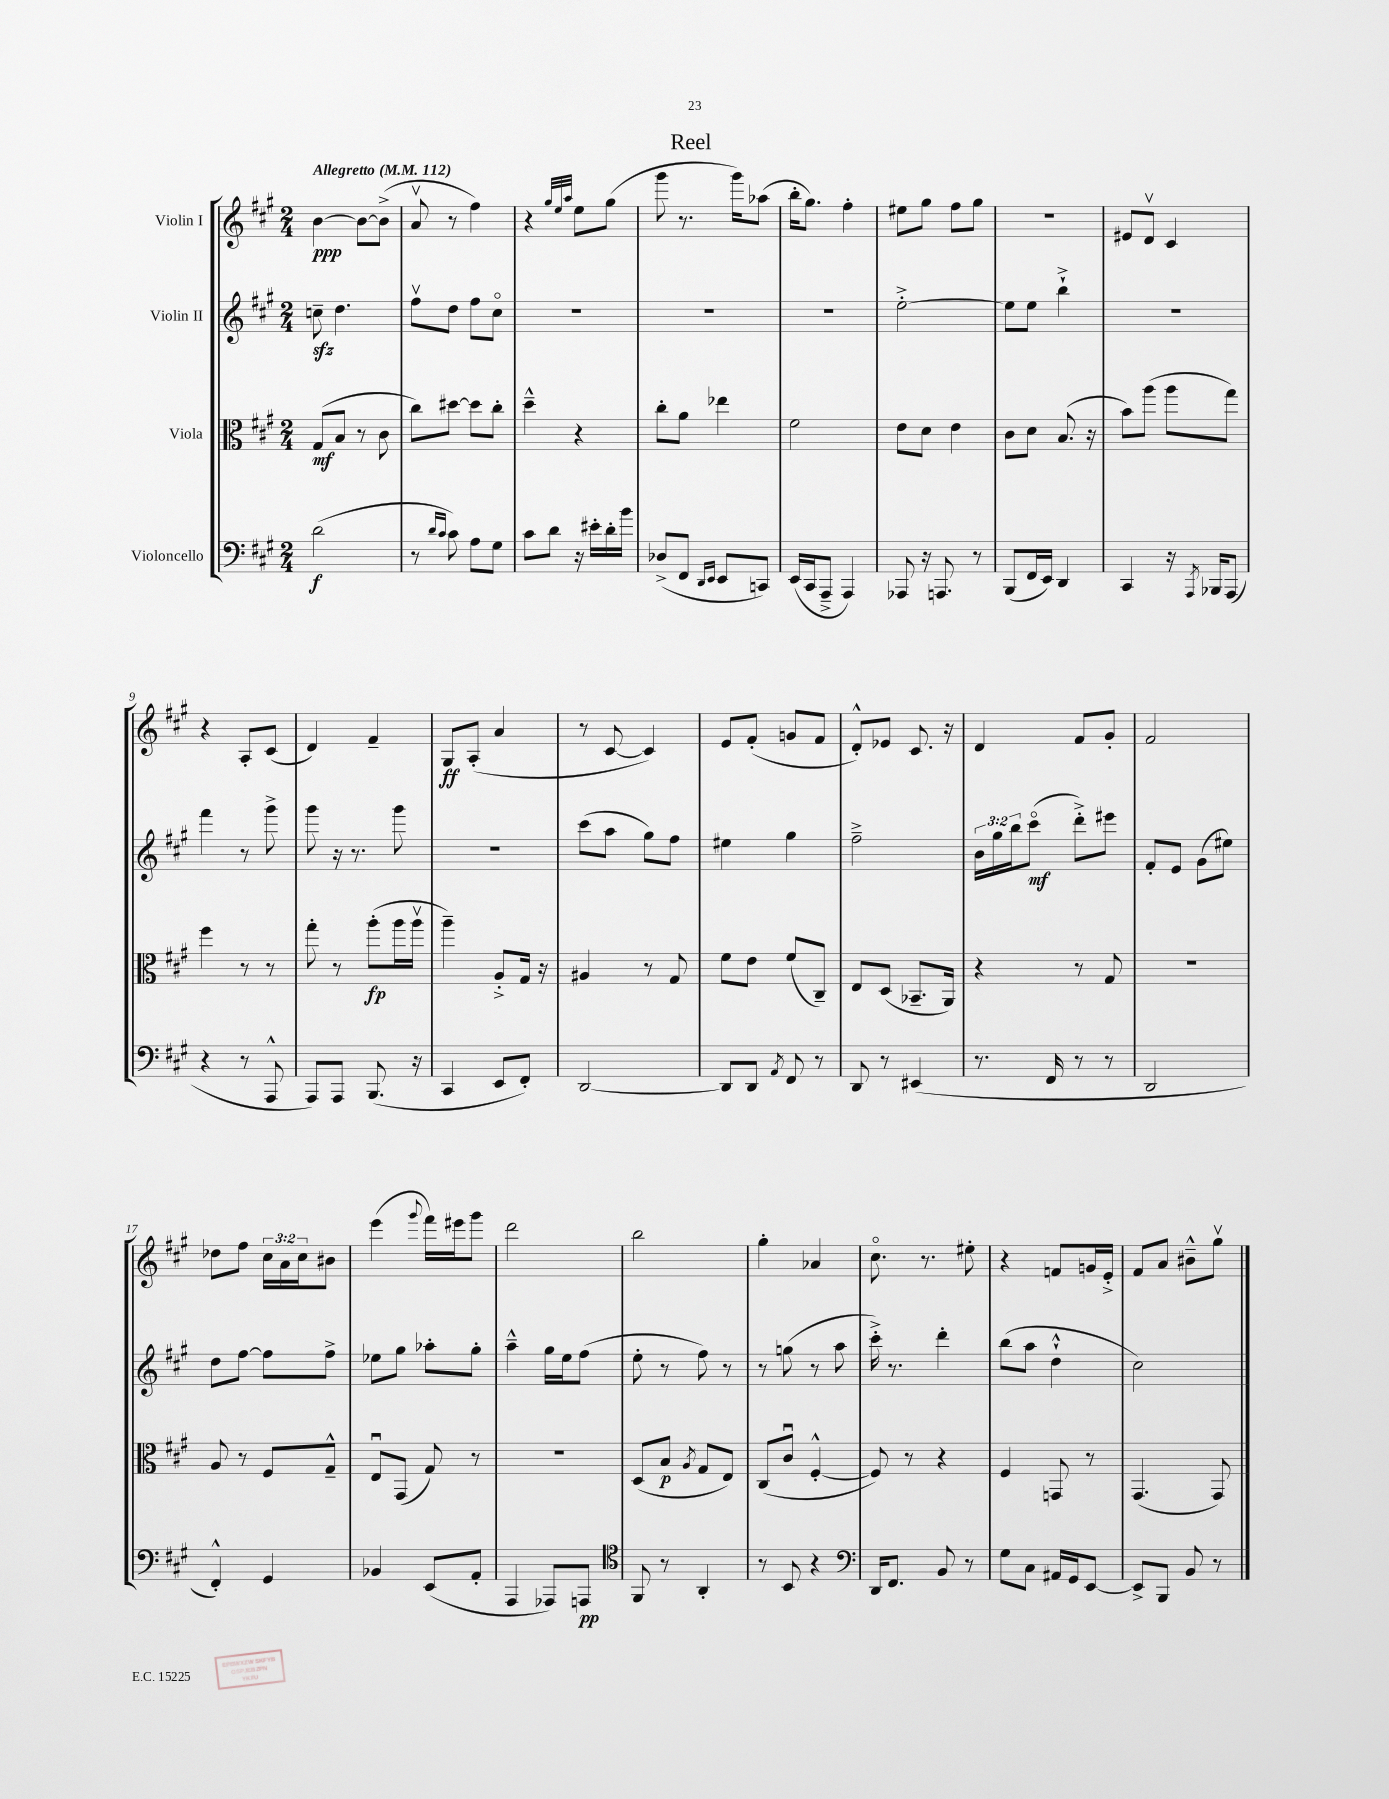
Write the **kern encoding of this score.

**kern	**dynam	**kern	**dynam	**kern	**dynam	**kern	**dynam
*part4	*part4	*part3	*part3	*part2	*part2	*part1	*part1
*staff4	*staff4	*staff3	*staff3	*staff2	*staff2	*staff1	*staff1
*I"Violoncello	*	*I"Viola	*	*I"Violin II	*	*I"Violin I	*
*clefF4	*	*clefC3	*	*clefG2	*	*clefG2	*
*k[f#c#g#]	*	*k[f#c#g#]	*	*k[f#c#g#]	*	*k[f#c#g#]	*
*M2/4	*	*M2/4	*	*M2/4	*	*M2/4	*
*MM112	*	*MM112	*	*MM112	*	*MM112	*
=1	=1	=1	=1	=1	=1	=1	=1
!	!	!	!	!	!	!LO:TX:a:B:t=Allegretto	!
(2d\	f	(8G#/L	mf	8ccnzz~\	.	[4b\	ppp
.	.	8B/J	.	4.dd\	.	.	.
.	.	8r	.	.	.	8b\L_	.
.	.	8c#\	.	.	.	(8b^\J]	.
=2	=2	=2	=2	=2	=2	=2	=2
8r	.	8cc#\L)	.	8ff#v\L	.	8av/	.
16qqd/LL	.	.	.	.	.	.	.
16qqc#/JJ	.	.	.	.	.	.	.
8c#\)	.	[8dd#X\J	.	8dd\J	.	8r	.
8A\L	.	8dd#\L]	.	8ff#\L	.	4ff#\)	.
8G#\J	.	8cc#'\J	.	8cc#\J	.	.	.
=3	=3	=3	=3	=3	=3	=3	=3
8c#\L	.	4dd~^^\	.	2r	.	4r	.
8d\J	.	.	.	.	.	.	.
.	.	.	.	.	.	32qqgg#/LLL	.
.	.	.	.	.	.	32qqee/	.
.	.	.	.	.	.	32qqaa/JJJ	.
16r	.	4r	.	.	.	8ee\L	.
16e#X'\LL	.	.	.	.	.	.	.
16d'\	.	.	.	.	.	(8gg#\J	.
16b\JJ	.	.	.	.	.	.	.
=4	=4	=4	=4	=4	=4	=4	=4
(8D-X^/L	.	8cc#'\L	.	2r	.	8ggg#\	.
8FF#/J	.	8a\J	.	.	.	8.r	.
16qqDD/LL	.	.	.	.	.	.	.
16qqEE/JJ	.	.	.	.	.	.	.
8EE/L	.	4ee-X\	.	.	.	.	.
.	.	.	.	.	.	16ggg#\KL)	.
8CCn/J)	.	.	.	.	.	(8aa-X\J	.
=5	=5	=5	=5	=5	=5	=5	=5
(16EE/LL	.	2f#\	.	2r	.	16bb'\KL	.
16CC#/J	.	.	.	.	.	8.gg#\J)	.
8AAA~^/J	.	.	.	.	.	.	.
4AAA/)	.	.	.	.	.	4ff#'\	.
=6	=6	=6	=6	=6	=6	=6	=6
8AAA-X/	.	8e\L	.	[2ee'^\	.	8ee#X\L	.
16r	.	8d\J	.	.	.	8gg#\J	.
8.AAAn/	.	.	.	.	.	.	.
.	.	4e\	.	.	.	8ff#\L	.
8r	.	.	.	.	.	8gg#\J	.
=7	=7	=7	=7	=7	=7	=7	=7
(8BBB/L	.	8c#\L	.	8ee\L]	.	2r	.
16FF#/L	.	8d\J	.	8ee\J	.	.	.
16EE/JJ)	.	.	.	.	.	.	.
4DD/	.	(8.B/	.	4bb`^\	.	.	.
.	.	16r	.	.	.	.	.
=8	=8	=8	=8	=8	=8	=8	=8
4CC#/	.	8b\L)	.	2r	.	8e#X/L	.
.	.	(8aa\J	.	.	.	8dv/J	.
16r	.	8aa\L	.	.	.	4c#/	.
8qAAA/	.	.	.	.	.	.	.
16BBB-X/KL	.	.	.	.	.	.	.
(8AAA/J	.	8gg#\J)	.	.	.	.	.
!!LO:LB:g=z
=9	=9	=9	=9	=9	=9	=9	=9
4r	.	4ff#\	.	4fff#\	.	4r	.
8r	.	8r	.	8r	.	8A'/L	.
8AAA^^/	.	8r	.	8ggg#^\	.	(8c#/J	.
=10	=10	=10	=10	=10	=10	=10	=10
8AAA/L)	.	8gg#'\	.	8ggg#\	.	4d/)	.
8AAA/J	.	8r	.	16r	.	.	.
.	.	.	.	8.r	.	.	.
(8.BBB/	.	(8aa'\L	fp	.	.	4f#~/	.
.	.	16aa\L	.	8ggg#\	.	.	.
16r	.	16aav\JJ	.	.	.	.	.
=11	=11	=11	=11	=11	=11	=11	=11
4CC#/	.	4aa~\)	.	2r	.	8G#/L	ff
.	.	.	.	.	.	(8A'/J	.
8EE/L	.	8A'^/L	.	.	.	4a/	.
8FF#'/J)	.	16G#/Jk	.	.	.	.	.
.	.	16r	.	.	.	.	.
=12	=12	=12	=12	=12	=12	=12	=12
[2DD/	.	4A#X/	.	(8ccc#\L	.	8r	.
.	.	.	.	8aa\J	.	[8c#/	.
.	.	8r	.	8gg#\L)	.	4c#/])	.
.	.	8G#/	.	8ff#\J	.	.	.
=13	=13	=13	=13	=13	=13	=13	=13
8DD/L]	.	8f#\L	.	4ee#X\	.	8e/L	.
8DD/J	.	8e\J	.	.	.	(8f#'/J	.
8qAA/	.	.	.	.	.	.	.
8FF#/	.	(8f#/L	.	4gg#\	.	8gn/L	.
8r	.	8C#~/J)	.	.	.	8f#/J	.
=14	=14	=14	=14	=14	=14	=14	=14
8DD/	.	8E/L	.	2ff#~^\	.	8d'^^/L)	.
8r	.	(8D/J	.	.	.	8e-X/J	.
(4EE#X/	.	8.BB-X~/L	.	.	.	8.c#/	.
.	.	16AA/Jk)	.	.	.	16r	.
=15	=15	=15	=15	=15	=15	=15	=15
8.r	.	4r	.	24b\LL	.	4d/	.
.	.	.	.	24gg#\	.	.	.
.	.	.	.	24bb\J	.	.	.
.	.	.	.	(8ccc#\J	mf	.	.
16FF#/	.	.	.	.	.	.	.
8r	.	8r	.	8ddd'^\L)	.	8f#/L	.
8r	.	8G#/	.	8eee#X\J	.	8g#'/J	.
=16	=16	=16	=16	=16	=16	=16	=16
2DD/	.	2r	.	8f#'/L	.	2f#/	.
.	.	.	.	8e/J	.	.	.
.	.	.	.	(8g#\L	.	.	.
.	.	.	.	8ee#X\J)	.	.	.
!!LO:LB:g=z
=17	=17	=17	=17	=17	=17	=17	=17
4FF#'^^/)	.	8A/	.	8dd\L	.	8dd-X\L	.
.	.	8r	.	[8ff#\J	.	8ff#\J	.
4GG#/	.	8F#/L	.	8ff#\L]	.	24cc#\LL	.
.	.	.	.	.	.	24a\	.
.	.	.	.	.	.	24cc#\J	.
.	.	8G#~^^/J	.	8ff#^\J	.	8b#X\J	.
=18	=18	=18	=18	=18	=18	=18	=18
4BB-X/	.	8Eu/L	.	8ee-X\L	.	(4eee\	.
.	.	(8GG#/J	.	8gg#\J	.	.	.
.	.	.	.	.	.	8qqggg#/	.
(8EE/L	.	8G#/)	.	8aa-X'\L	.	16fff#\LL)	.
.	.	.	.	.	.	16eee#X\J	.
8AA'/J	.	8r	.	8gg#'\J	.	8ggg#\J	.
=19	=19	=19	=19	=19	=19	=19	=19
4AAA/	.	2r	.	4aa~^^\	.	2ddd\	.
8AAA-X/L)	.	.	.	16gg#\LL	.	.	.
.	.	.	.	16ee\J	.	.	.
8AAAn/J	pp	.	.	(8ff#\J	.	.	.
=20	=20	=20	=20	=20	=20	=20	=20
*clefC4	*	*	*	*	*	*	*
8FF#/	.	(8D/L	.	8ee'\	.	2bb\	.
8r	.	8B/J	p	8r	.	.	.
.	.	8qA/	.	.	.	.	.
4AA'/	.	8G#/L	.	8ff#\)	.	.	.
.	.	8E/J)	.	8r	.	.	.
=21	=21	=21	=21	=21	=21	=21	=21
8r	.	(8C#/L	.	8r	.	4gg#'\	.
8BB/	.	8c#u/J	.	(8ggn\	.	.	.
4r	.	[4F#'^^/	.	8r	.	4a-X/	.
.	.	.	.	8aa\	.	.	.
=22	=22	=22	=22	=22	=22	=22	=22
*clefF4	*	*	*	*	*	*	*
16DD/KL	.	8F#/])	.	16ccc#'^\)	.	8.cc#\	.
8.FF#/J	.	.	.	8.r	.	.	.
.	.	8r	.	.	.	.	.
.	.	.	.	.	.	8.r	.
8BB/	.	4r	.	4ddd'\	.	.	.
8r	.	.	.	.	.	8ee#X'\	.
=23	=23	=23	=23	=23	=23	=23	=23
8G#\L	.	4F#/	.	(8bb\L	.	4r	.
8C#\J	.	.	.	8aa\J	.	.	.
16AA#X/LL	.	8GGn/	.	4dd`^^\	.	8fn/L	.
16GG#/J	.	.	.	.	.	.	.
[8EE/J	.	8r	.	.	.	16gn/L	.
.	.	.	.	.	.	16e'^/JJ	.
=24	=24	=24	=24	=24	=24	=24	=24
8EE^/L]	.	(4.GG#/	.	2cc#\)	.	8f#/L	.
8BBB/J	.	.	.	.	.	8a/J	.
8BB/	.	.	.	.	.	8b#X~^^\L	.
8r	.	8GG#/)	.	.	.	8gg#v\J	.
==	==	==	==	==	==	==	==
*-	*-	*-	*-	*-	*-	*-	*-
